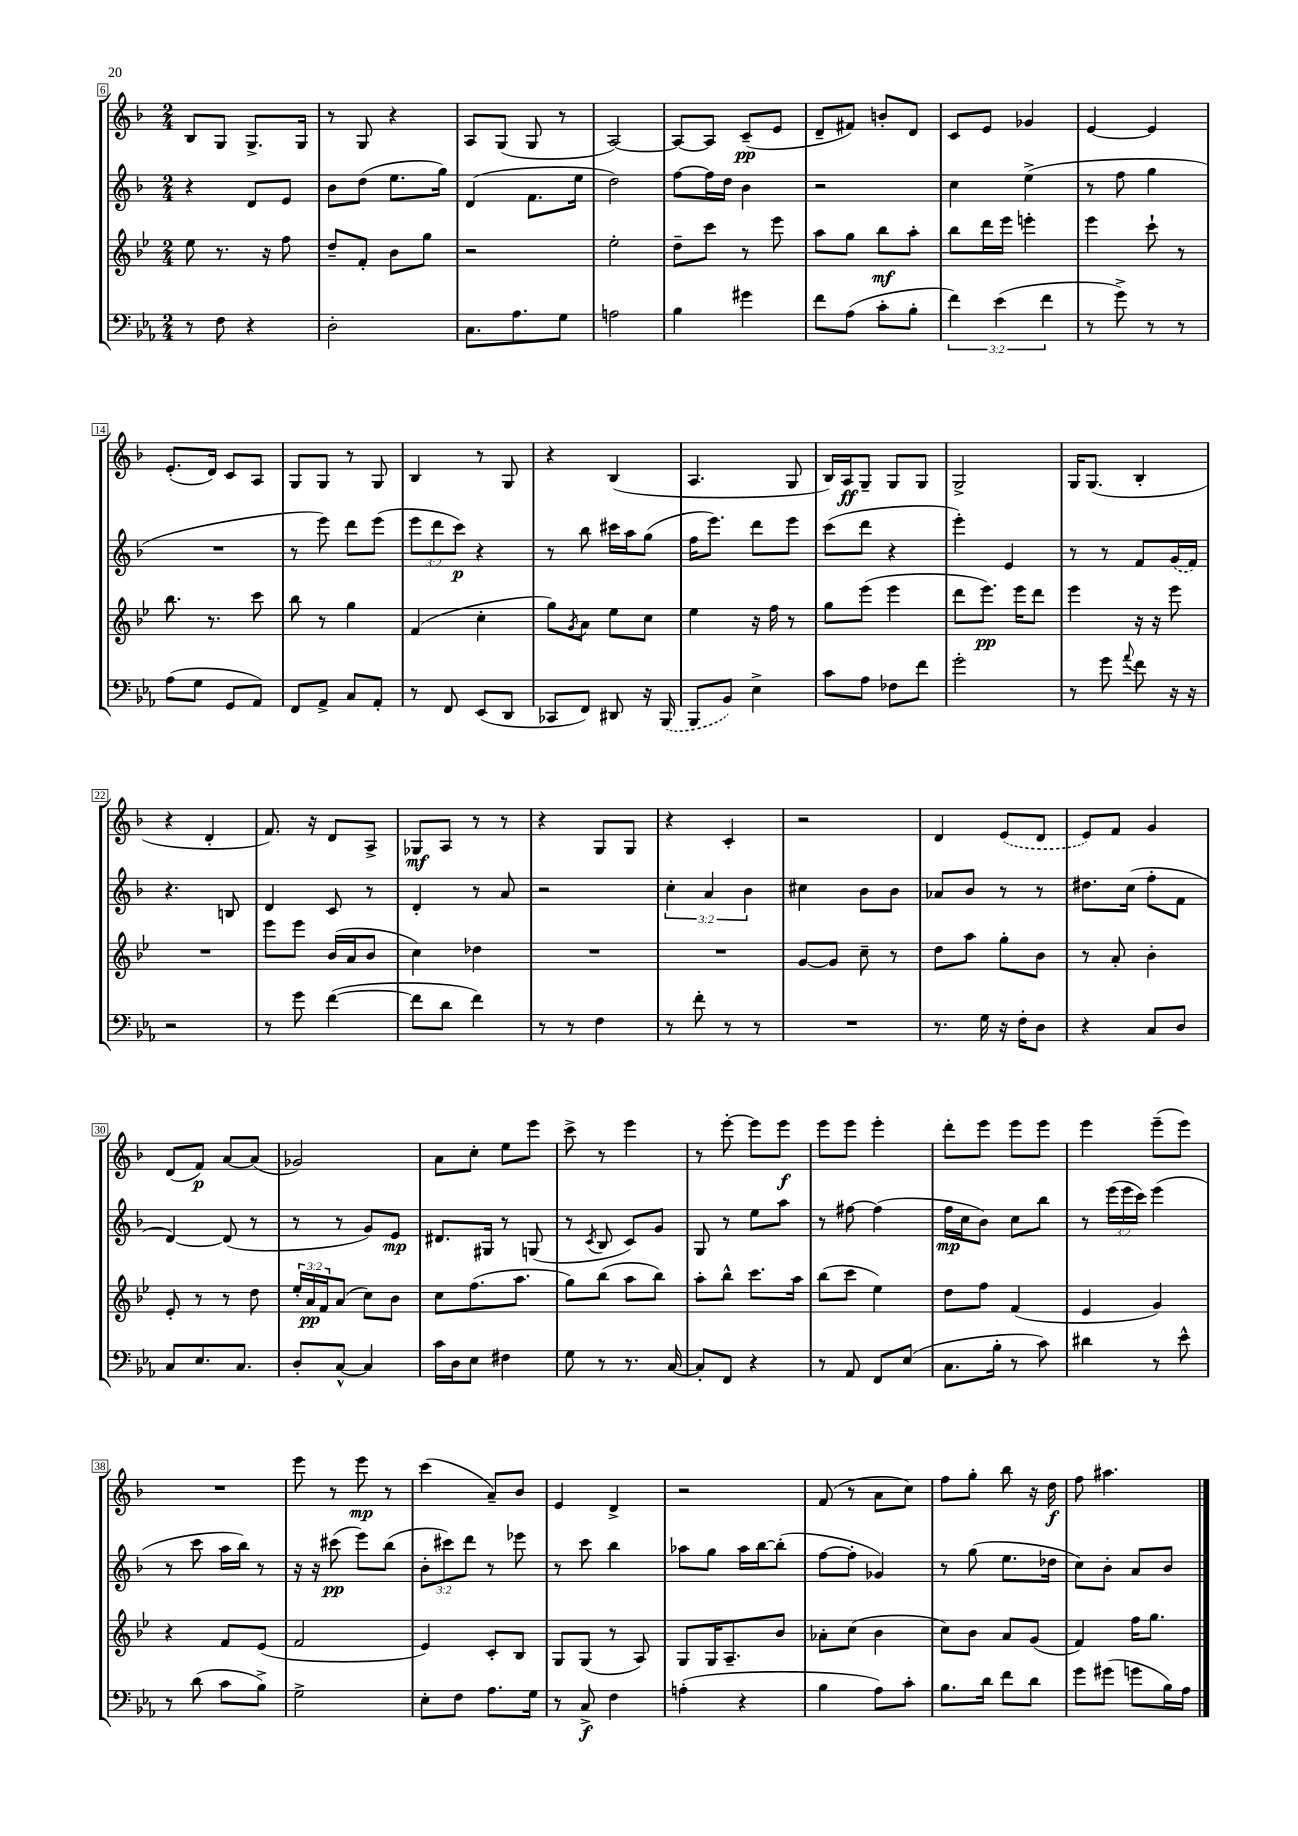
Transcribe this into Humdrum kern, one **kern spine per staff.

**kern	**kern	**kern	**kern
*staff4	*staff3	*staff2	*staff1
*clefF4	*clefG2	*clefG2	*clefG2
*k[b-e-a-]	*k[b-e-]	*k[b-]	*k[b-]
*M2/4	*M2/4	*M2/4	*M2/4
8r	8ee-	4r	8B-
8F	8.r	.	8G
4r	.	8d	8.G^
.	16r	.	.
.	8ff	8e	.
.	.	.	16G
=	=	=	=
2D'	8dd~	8b-	8r
.	8f'	(8dd	8G
.	8b-	8.ee	4r
.	8gg	.	.
.	.	16gg)	.
=	=	=	=
8.C	2r	(4d	8A
.	.	.	(8G
8.A-	.	.	.
.	.	8.f	8G
8G	.	.	8r
.	.	16ee	.
=	=	=	=
2A	2ee-'	2dd)	[2A)
=	=	=	=
4B-	8dd~	[8ff	8A_
.	8ccc	16ff]	8A]
.	.	16dd	.
4g#	8r	4b-	(8c~
.	8eee-	.	8e
=	=	=	=
8f	8aa	2r	8d~
(8A-	8gg	.	8f#)
8c'	8bb-	.	8b'
8B-'	8aa'	.	8d
=	=	=	=
6f)	8bb-	4cc	8c
.	16ddd	.	8e
(6e-	.	.	.
.	16eee-	.	.
.	4eee'	(4ee^	4g-
6f	.	.	.
=	=	=	=
8r	4eee-	8r	[4e
8g^)	.	8ff	.
8r	8ccc`	4gg	4e]
8r	8r	.	.
=	=	=	=
(8A-	8.bb-	2r	(8.e'
8G	.	.	.
.	8.r	.	16d)
8GG	.	.	8c
8AA-)	8ccc	.	8A
=	=	=	=
8FF	8bb-	8r	8G
8AA-^	8r	8eee)	8G
8C	4gg	8ddd	8r
8AA-'	.	(8eee	8G
=	=	=	=
8r	(4f	12eee	4B-
.	.	12ddd	.
8FF	.	.	.
.	.	12ccc)	.
(8EE-	4cc'	4r	8r
8DD	.	.	8G
=	=	=	=
8CC-	8gg)	8r	4r
.	8qg	.	.
8FF)	8a	8bb-	.
8DD#	8ee-	16ccc#	(4B-
.	.	16aa	.
16r	8cc	(8gg	.
(16BBB-	.	.	.
=	=	=	=
8BBB-	4ee-	16ff	4.A
.	.	8.eee)	.
8BB-)	.	.	.
4E-^	16r	8ddd	.
.	16ff	.	.
.	8r	8eee	8G
=	=	=	=
8c	8gg	(8ccc	16B-)
.	.	.	16A
8A-	(8eee-	8ddd	8G~
8F-	4eee-	4r	8G
8f	.	.	8G
=	=	=	=
2g'	8ddd	4eee')	2G^
.	8.eee-)	.	.
.	.	4e	.
.	16eee-	.	.
.	8ddd	.	.
=	=	=	=
8r	4eee-	8r	16G
.	.	.	(8.G
8g	.	8r	.
8qqa-	.	.	.
8f	16r	8f	4B-'
.	16r	.	.
16r	8eee-	(16g	.
16r	.	16f)	.
=	=	=	=
2r	2r	4.r	4r
.	.	.	4d'
.	.	8B	.
=	=	=	=
8r	8eee-	4d	8.f)
8g	8eee-	.	.
.	.	.	16r
([4f	(16b-	8c	8d
.	16a	.	.
.	8b-	8r	8A^
=	=	=	=
8f]	4cc)	4d'	8G-
8d	.	.	8A
4f)	4dd-	8r	8r
.	.	8a	8r
=	=	=	=
8r	2r	2r	4r
8r	.	.	.
4F	.	.	8G
.	.	.	8G
=	=	=	=
8r	2r	6cc'	4r
8f'	.	.	.
.	.	6a	.
8r	.	.	4c'
.	.	6b-	.
8r	.	.	.
=	=	=	=
2r	[8g	4cc#	2r
.	8g]	.	.
.	8cc~	8b-	.
.	8r	8b-	.
=	=	=	=
8.r	8dd	8a-	4d
.	8aa	8b-	.
16G	.	.	.
16r	8gg'	8r	(8e
16F'	.	.	.
8D	8b-	8r	8d
=	=	=	=
4r	8r	8.dd#	8e)
.	8a'	.	8f
.	.	(16cc	.
8C	4b-'	8ff'	4g
8D	.	8f	.
=	=	=	=
8C	8e-'	[4d)	(8d
8.E-	8r	.	8f)
.	8r	(8d]	[8a
8.C	.	.	.
.	8dd	8r	(8a]
=	=	=	=
8D'	24ee-'	8r	2g-)
.	24a	.	.
.	24f	.	.
[8C^^	(8a	8r	.
4C]	8cc)	8g)	.
.	8b-	8e	.
=	=	=	=
16c	8cc	8.d#	8a
16D	.	.	.
8E-	(8.ff	.	8cc'
.	.	16G#	.
4F#	.	8r	8ee
.	8.aa	.	.
.	.	(8G	8eee
=	=	=	=
8G	8gg)	8r	8ccc^
.	.	8qc	.
8r	(8bb-	8B-	8r
8.r	8aa	8c)	4eee
.	8bb-)	8g	.
[16C	.	.	.
=	=	=	=
8C']	8aa'	8G	8r
8FF	8bb-^^	8r	[8eee'
4r	8.ccc	8ee	8eee]
.	.	8aa	8eee
.	16aa	.	.
=	=	=	=
8r	(8bb-	8r	8eee
8AA-	8ccc	[8ff#	8eee
8FF	4ee-)	(4ff#]	4eee'
(8E-	.	.	.
=	=	=	=
8.C	8dd	16ff	8ddd'
.	.	16cc	.
.	8ff	8b-)	8eee
16B-'	.	.	.
8r	(4f	8cc	8eee
8c)	.	8bb-	8eee
=	=	=	=
4d#	4e-	8r	4eee
.	.	(24eee	.
.	.	24eee	.
.	.	24ccc)	.
8r	4g)	(4eee	(8eee~
8e-^^	.	.	8eee)
=	=	=	=
8r	4r	8r	2r
(8d	.	8ccc	.
8c	8f	16aa	.
.	.	16bb-)	.
8B-^)	(8e-	8r	.
=	=	=	=
2G^	2f	16r	8eee
.	.	16r	.
.	.	(8ccc#	8r
.	.	8eee)	8eee
.	.	(8bb-	8r
=	=	=	=
8E-'	4e-)	12b-'	(4ccc
.	.	12ccc#)	.
8F	.	.	.
.	.	12ddd	.
8.A-	8c'	8r	8a~)
.	8B-	8eee-	8b-
16G	.	.	.
=	=	=	=
8r	8G	8r	4e
8C^	(8G	8ccc	.
4F	8r	4bb-	4d^
.	8A)	.	.
=	=	=	=
(4A'	8G	8aa-	2r
.	16G	8gg	.
.	8.A~	.	.
4r	.	16aa-	.
.	.	[16bb-	.
.	8b-	(8bb-']	.
=	=	=	=
4B-	8a-'	[8ff	(8f
.	(8cc	8ff']	8r
8A-)	4b-	4g-)	8a
8c'	.	.	8cc)
=	=	=	=
8.B-	8cc)	8r	8ff
.	8b-	(8gg	8gg'
16d	.	.	.
8f	8a	8.ee	8bb-
8d	(8g	.	16r
.	.	16dd-	16dd
=	=	=	=
8g	4f)	8cc)	8ff
(8g#	.	8b-'	4.aa#
8g	16ff	8a	.
.	8.gg	.	.
16B-)	.	8b-	.
16A-	.	.	.
==	==	==	==
*-	*-	*-	*-
